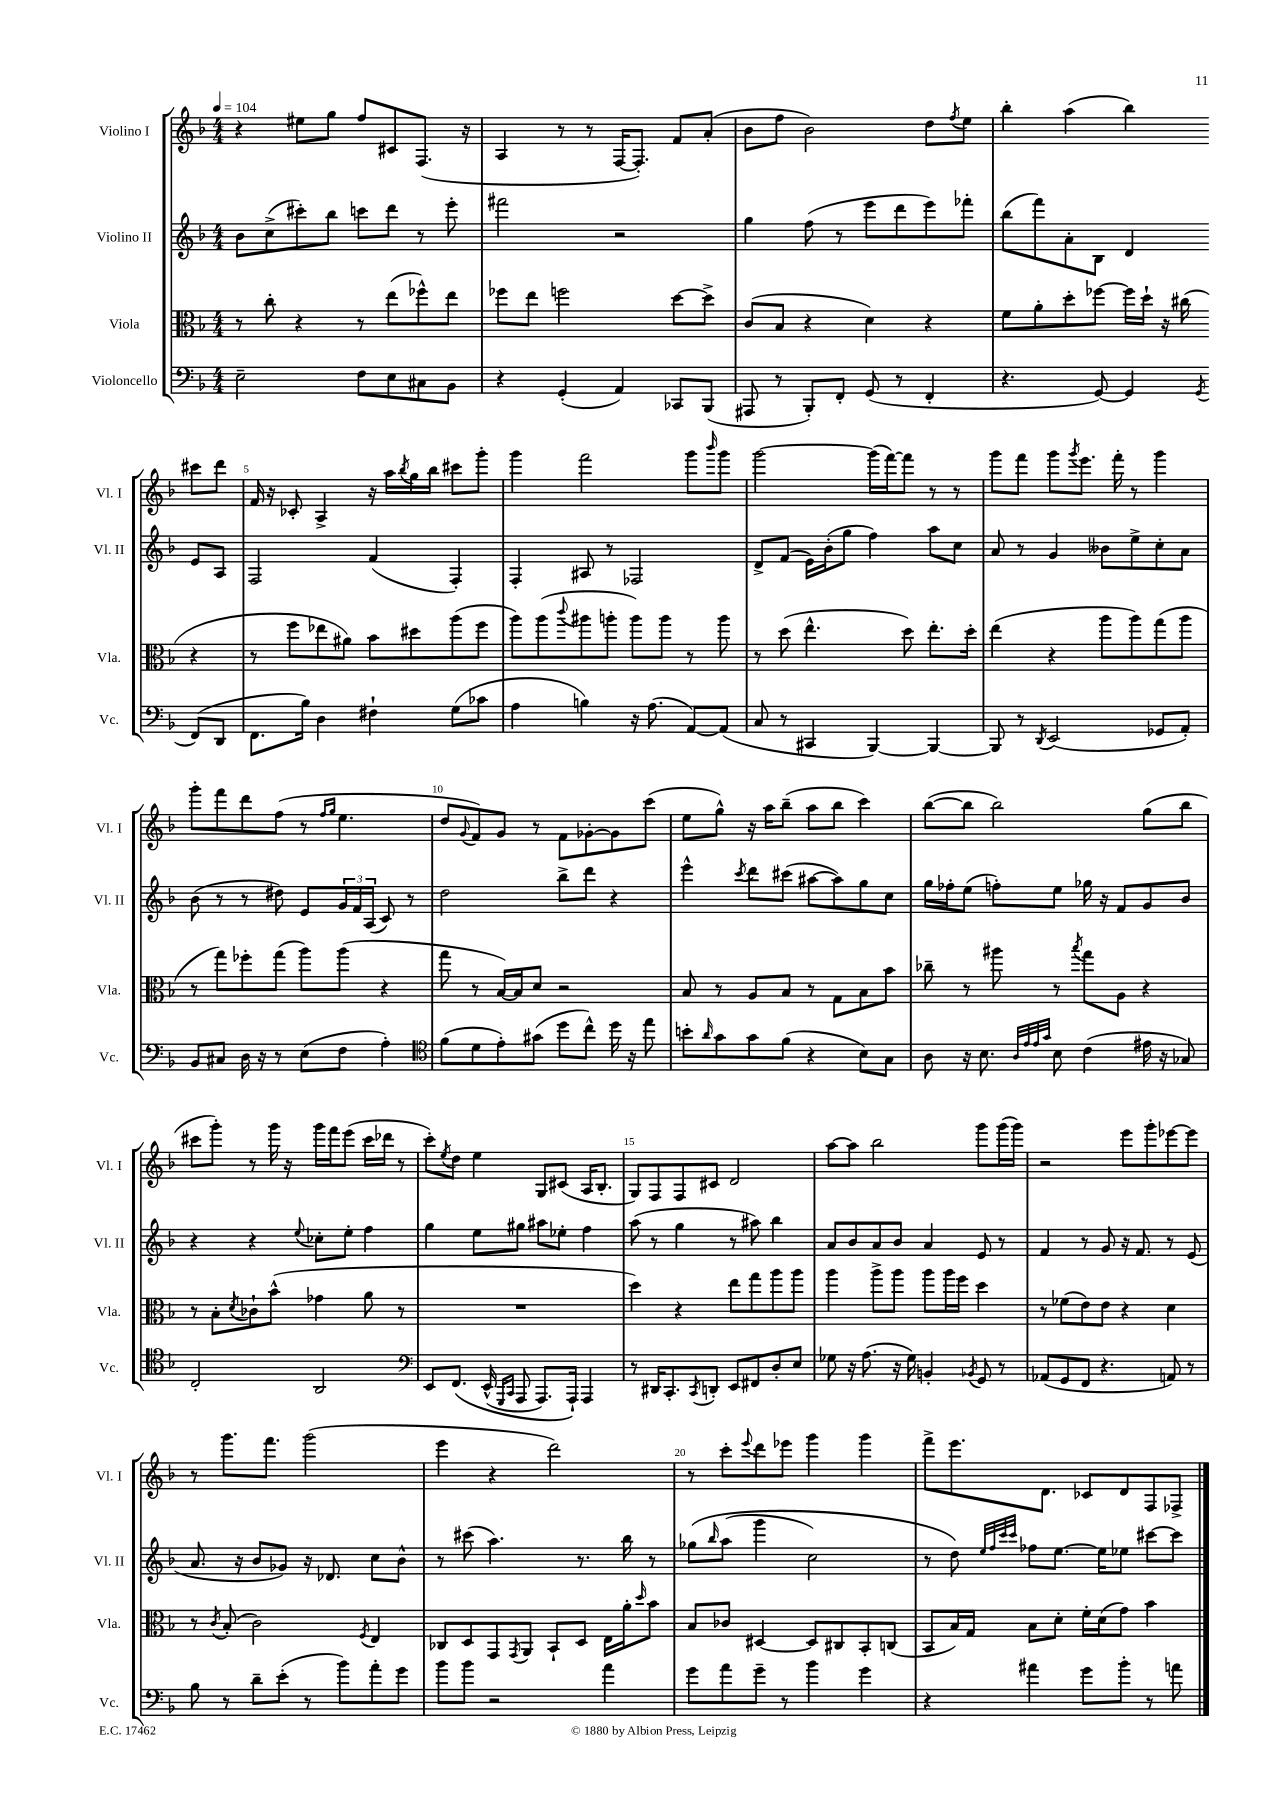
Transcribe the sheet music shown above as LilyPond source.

<<
\new StaffGroup <<
\new Staff = "s0" \with { instrumentName = "Violino I" shortInstrumentName = "Vl. I" } {
    \clef treble \key f \major \numericTimeSignature \time 4/4 \tempo 4 = 104
    r4 eis''8 g''8 f''8 cis'8 f8.( r16 |
    a4 r8 r8 f16~ f8.-.) f'8 a'8-.( |
    bes'8 f''8 bes'2) d''8 \acciaccatura { f''8 } e''8 |
    bes''4-. a''4( bes''4) cis'''8 d'''8 |
    f'16 r16 ces'8-. a4-> r16 a''16 \acciaccatura { bes''8 } g''16 bes''16 cis'''8 g'''8-. |
    g'''4 f'''2 g'''8 \grace { bes'''16 } g'''8 |
    g'''2~ g'''16( f'''16~) f'''8 r8 r8 |
    g'''8 f'''8 g'''8 \acciaccatura { g'''8 } e'''8. f'''16-. r8 g'''4 |
    g'''8-. f'''8 d'''8 f''8( r8 \grace { f''16 g''16 } e''4. |
    d''8 \appoggiatura { g'8 } f'8) g'8 r8 f'8 ges'8~-. ges'8 c'''8( |
    e''8 g''8-^) r16 a''16 bes''8--( a''8 bes''8 c'''4) |
    bes''8~( bes''8 bes''2) g''8( bes''8 |
    cis'''8 g'''8-.) r8 g'''16 r16 g'''16 f'''16 e'''8( cis'''16 des'''16 r8 |
    c'''8-.) \acciaccatura { e''8 } d''8 e''4 g8 cis'8( a16 bes8.-. |
    g8) f8 f8 cis'8 d'2 |
    a''8~ a''8 bes''2 g'''8 g'''16( g'''16) |
    r2 e'''8 g'''8-. ees'''8~ ees'''8 |
    r8 g'''8. f'''8. g'''2( |
    e'''4 r4 d'''2) |
    r8 c'''8-. \appoggiatura { e'''8 } d'''8 ees'''8 g'''4 g'''4 |
    f'''8-> e'''8. d'8. ces'8 d'8 f8 fes8-> \bar "|." |
}
\new Staff = "s1" \with { instrumentName = "Violino II" shortInstrumentName = "Vl. II" } {
    \clef treble \key f \major \numericTimeSignature \time 4/4
    bes'8 c''8->( cis'''8-.) bes''8 c'''8 d'''8 r8 e'''8-. |
    fis'''2 r2 |
    g''4 f''8( r8 e'''8 d'''8 e'''8) fes'''8-. |
    bes''8( f'''8) a'8-. bes8 d'4 e'8 a8 |
    f2 f'4( f4-.) |
    f4-. ais8 r8 fes2 |
    d'8-> f'8( e'16) bes'16-.( g''8 f''4) a''8 c''8 |
    a'8 r8 g'4 beses'8 e''8-> c''8-. a'8 |
    bes'8( r8 r8 dis''8) e'8 \tuplet 3/2 { g'16 f'16 a16( } c'8) r8 |
    d''2 bes''8-> d'''8 r4 |
    e'''4-^ \acciaccatura { c'''8 } d'''8 cis'''8( ais''8~ ais''8) g''8 c''8 |
    g''16 fes''16-. e''8( f''8-.) e''8 ges''16 r16 f'8 g'8 bes'8 |
    r4 r4 \appoggiatura { e''8 } ces''8-. e''8-. f''4 |
    g''4 e''8 gis''8 ais''8 ees''8-. f''4 |
    a''8( r8 g''4 r8 ais''8) bes''4 |
    a'8 bes'8 a'8 bes'8 a'4 e'8 r8 |
    f'4 r8 g'8 r16 f'8. r8 e'8( |
    a'8. r16 bes'8 ges'8) r16 des'8. c''8 bes'8-^ |
    r8 cis'''8( a''4.) r8. bes''16 r8 |
    ges''8\( \grace { bes''16 } a''8( g'''4 c''2) |
    r8 d''8\) \grace { e''32 f''32 c'''32 c'''32 } fes''8 e''8.~ e''16 ees''8 cis'''8~ cis'''8 \bar "|." |
}
\new Staff = "s2" \with { instrumentName = "Viola" shortInstrumentName = "Vla." } {
    \clef alto \key f \major \numericTimeSignature \time 4/4
    r8 c''8-. r4 r8 e''8( fes''8-^) e''8 |
    fes''8 e''8 f''2 d''8~ d''8-> |
    c'8( bes8 r4 d'4) r4 |
    f'8 a'8-. d''8-. fes''8~ fes''16 d''16-! r16 cis''16( r4 |
    r8 f''8 ees''8 ais'8) bes'8 dis''8 a''8( f''8 |
    a''8) a''8( \appoggiatura { c'''8 } ais''8 a''8-. a''8) a''8 r8 a''8 |
    r8 d''8( e''4.-^ d''8) e''8.-. d''16-. |
    e''4( r4 a''8 a''8) g''8( a''8 |
    r8 g''8) fes''8-. g''8( a''8) a''8( r4 |
    g''8 r8 bes16~) bes16 d'8 r2 |
    bes8 r8 a8 bes8 r8 g8 bes8 bes'8 |
    ces''8-- r8 ais''8 r8 \acciaccatura { bes''8 } g''8 a8 r4 |
    r8 bes8-. \acciaccatura { d'8 } ces'8-! bes'8-^( ges'4 a'8 r8 |
    R1 |
    d''4) r4 e''8 g''8 a''8 a''8 |
    a''4 a''8-> a''8 a''8 a''16 f''16 d''4 |
    r8 fes'8( e'8) e'8 r4 d'4 |
    r8 \acciaccatura { c'8 } bes8-.( c'2) \acciaccatura { f8 } e4 |
    ces8 d8 g,8 \acciaccatura { g,8 } a,8 bes,8-! d8 e16 a'16-. \grace { d''16 } bes'8 |
    bes8 ces'8 dis4~ dis8 cis8 bes,8-. c8( |
    bes,8 bes16) g16 bes8 d'8-. f'16-. d'16( g'8) bes'4 \bar "|." |
}
\new Staff = "s3" \with { instrumentName = "Violoncello" shortInstrumentName = "Vc." } {
    \clef bass \key f \major \numericTimeSignature \time 4/4
    e2-- f8 e8 cis8 bes,8 |
    r4 g,4-.( a,4) ces,8 bes,,8( |
    ais,,8 r8 bes,,8-.) f,8-. g,8( r8 f,4-. |
    r4. g,8~) g,4 \acciaccatura { g,8 } f,8( d,8 |
    f,8. bes16) d4 fis4-! g8( ces'8 |
    a4 b4) r16 a8.( a,8~) a,8( |
    c8 r8 cis,4 bes,,4~) bes,,4~ |
    bes,,8 r8 \acciaccatura { d,8 } e,2( ges,8 a,8-.) |
    bes,8 cis8 d16 r16 r8 e8( f8 a4-.) |
    \clef tenor f'8( d'8 e'8-.) gis'8( d''8 c''8-^) d''16 r16 e''8 |
    b'8-. \grace { a'16 } g'8 g'8 f'8( r4 bes8) g8 |
    a8 r16 bes8. \grace { a32 e'32 e'32 g'32 } bes8 c'4( eis'16 r16 ges8) |
    c2-. a,2 |
    \clef bass e,8 f,8.\( e,16-^( \grace { g,,16 c,16 } a,,8 a,,8.) a,,16-!\) a,,4 |
    r8 dis,16 c,8.-. \acciaccatura { c,8 } d,8-. e,8 fis,8 d8-. e8 |
    ges8 r16 a8.( r16 ges16) b,4-. \acciaccatura { bes,8 } g,8 r8 |
    aes,8( g,8 f,8 r4. a,8) r8 |
    bes8 r8 d'8-- e'8-.( r8 bes'8) a'8-. g'8 |
    bes'8 bes'8 r2 a'4 |
    g'8 a'8 g'8-- r8 bes'4 g'4 |
    r4 ais'4 g'8 bes'8-. r8 a'8 \bar "|." |
}
>>
>>
\layout { \context { \Score \override BarNumber.break-visibility = ##(#f #t #t) barNumberVisibility = #(every-nth-bar-number-visible 5) } }
